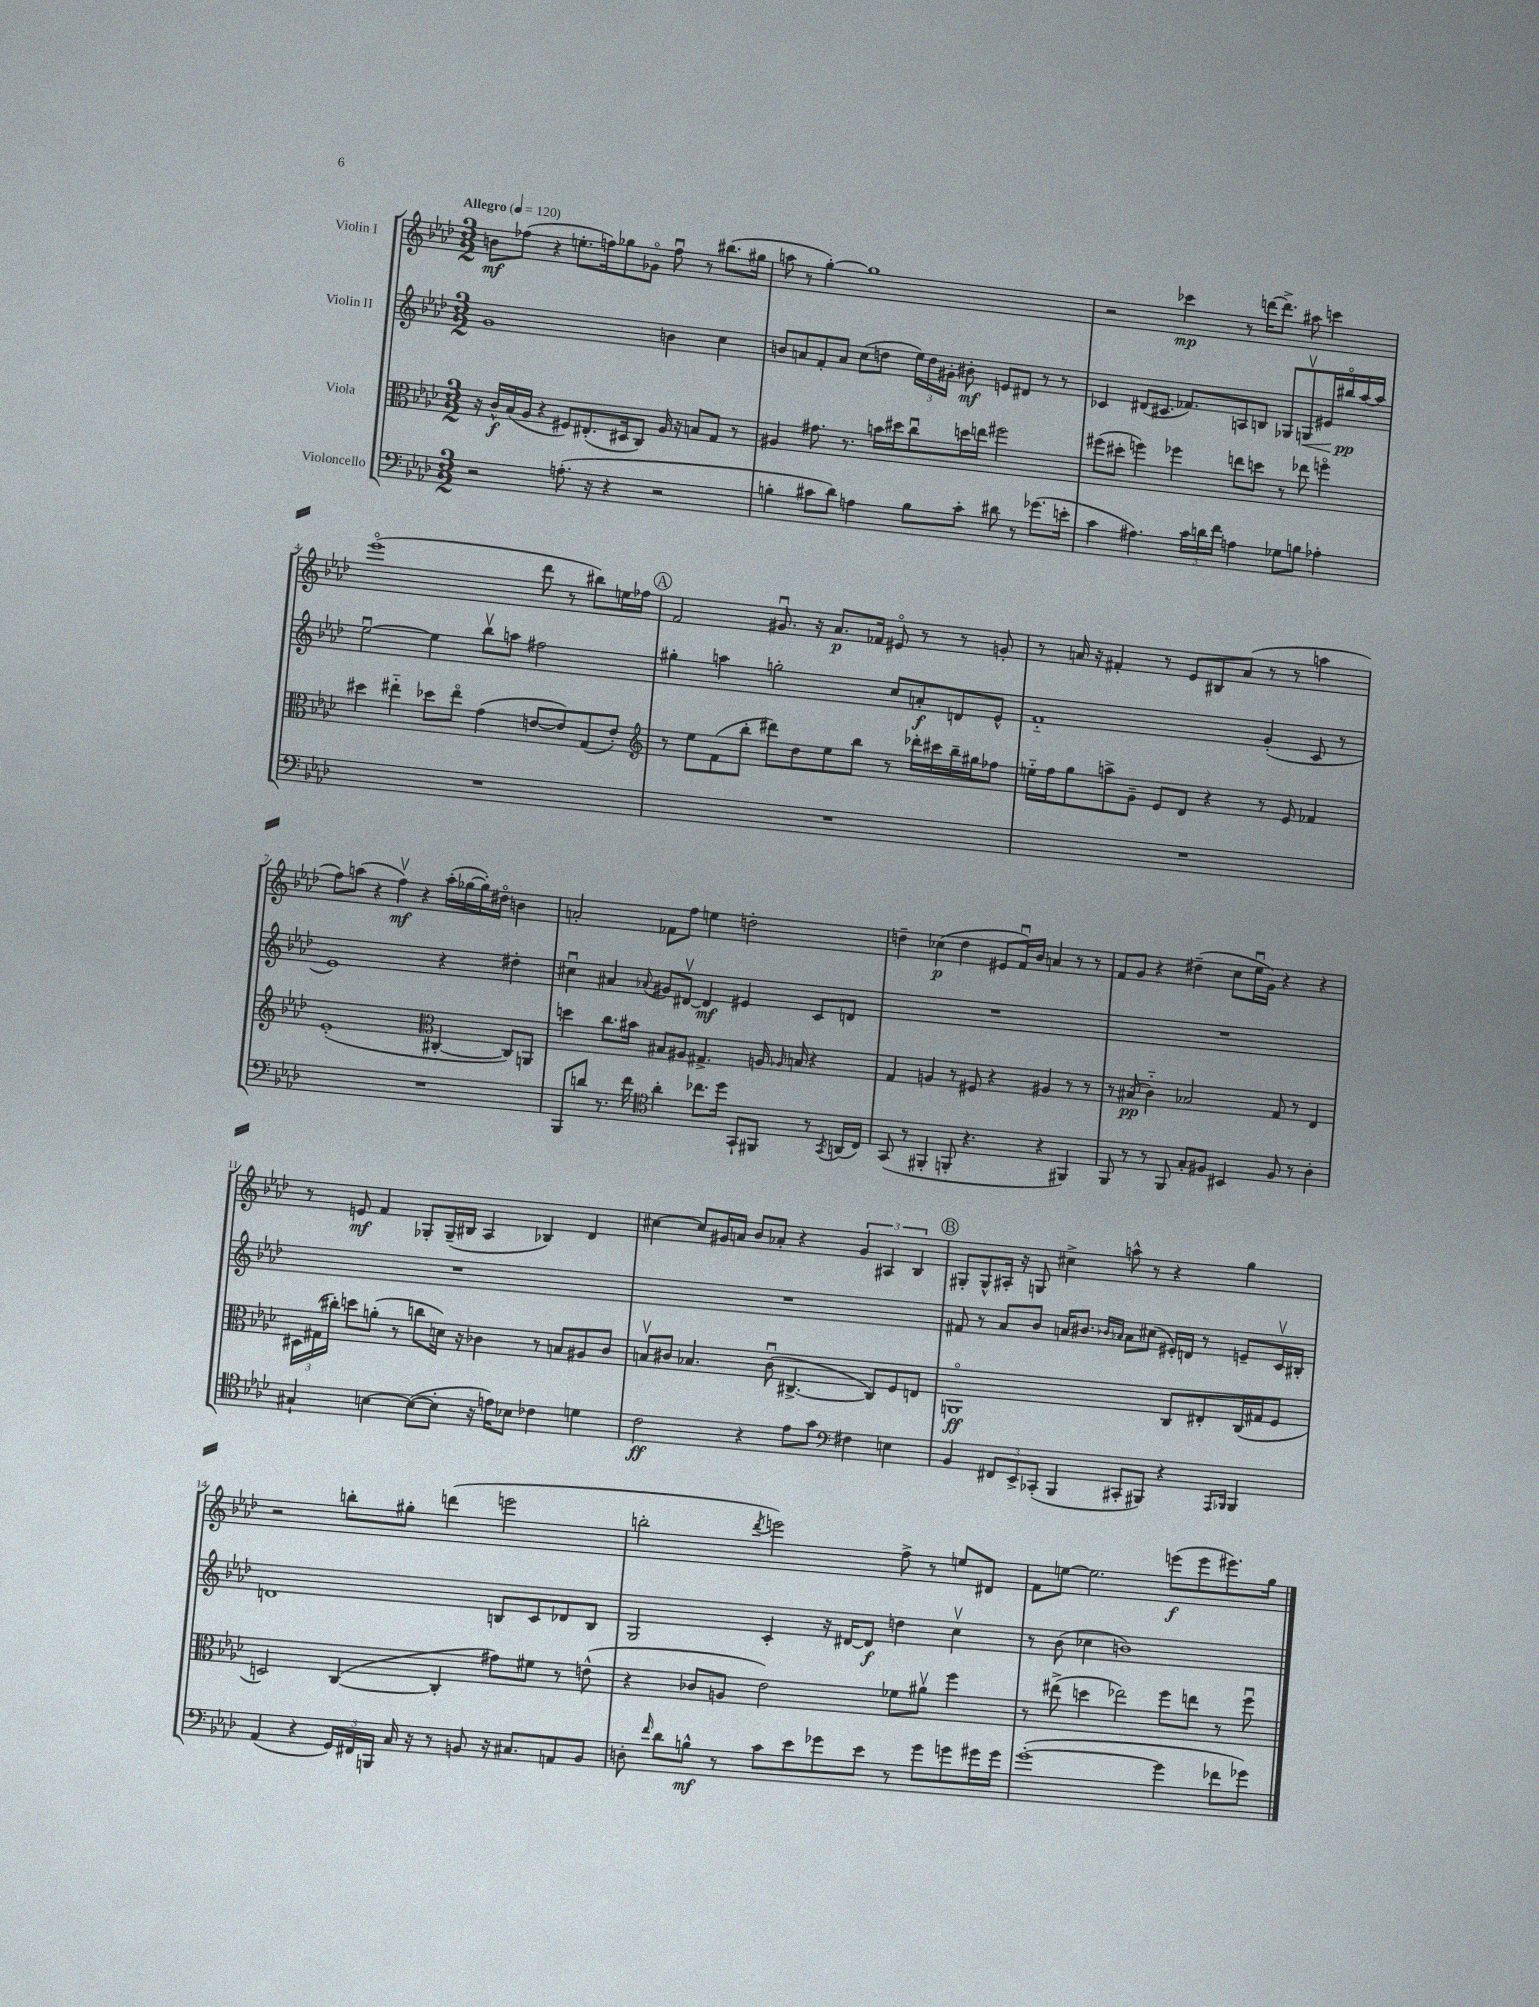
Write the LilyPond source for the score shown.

<<
\new StaffGroup <<
\new Staff = "s0" \with { instrumentName = "Violin I" } {
    \clef treble \key aes \major \numericTimeSignature \time 3/2 \tempo "Allegro" 4 = 120
    \autoBeamOff b'8[\mf fes''8]( r4 e''8.[-. f''16) ges''8 ges'8]\flageolet f''8\downbow r8 bis''8.[( gis''16] |
    a''8 r8 g''4~-.) g''1 |
    r2 ces'''4\mp r8 d'''16[~ d'''8.]-> ais''8 c'''4 |
    ees'''1\flageolet( des'''8 r8 bis''8[) e''16 fes''16] |
    \mark \markup { \circle "A" } f'2 gis'8.\downbow r16 aes'8.[\p fes'16] eis'8\flageolet r8 r8 g'8-. |
    r8 a'16 r16 fis'4-. r8 ees'8[ bis8 a'8]( r8 r8 a''4 |
    f''8[) a''8]( r4 f''4\upbow\mf) r4 a''16[-.( ges''16~ ges''16-.) dis''16]\flageolet b'4 |
    a'2-. fes'8[ f''8] e''4 d''2-. |
    d''4-- ces''4\p( d''4 eis'8[ f'16\downbow) bes'16] a'4 r8 r8 |
    f'8[ g'8] r4 dis''4--( c''8[ ees''16\downbow g'16]) r4 r4 |
    r8 e'8\mf f'4 ges8[-. ges16--( bis16] aes4 bes4) des'4 |
    cis''4~ cis''8[ gis'16 a'16] bes'8[ aes'8]-. r4 \tuplet 3/2 { gis'4 ais4 bes4 } |
    \mark \markup { \circle "B" } gis8[-. gis8-^ ais16]-. r16 g8 cis''4-> a''8-^ r8 r4 g''4 |
    r2 b''8[-. gis''8]-. d'''4( e'''2 |
    b''2-. \acciaccatura { des'''8 } e'''2) f''8-> r8 e''8[ dis'8] |
    f'8[ e''8]~ e''2. e'''8[\f( e'''8 eis'''8.) g''16] \bar "|." |
}
\new Staff = "s1" \with { instrumentName = "Violin II" } {
    \clef treble \key aes \major \numericTimeSignature \time 3/2
    \autoBeamOff g'1 b'4 c''4 |
    b'8[ a'8 f'8-. a'8] c''8[( d''8] \tuplet 3/2 { ees''16[) d''16 gis'16]-. } bis'8-.\mf e'8[ dis'8] r8 r8 |
    ces'4 dis'8[( cis'8.] fes'8.[) a8 b8] ges8[ g8\upbow\< eis'16 bis''16\flageolet\pp\! aes''16~ aes''16] |
    ees''2~\downbow ees''4 bes''8[\upbow a''8] fis''2 |
    \mark \markup { \circle "A" } gis''4-. a''4 g''2-. c''8[ a'8-.\f d'8 ees'8]-^ |
    f'1-_ g'4-.( c'8 r8 |
    ees'1) r4 dis''4-. |
    cis''4\downbow ais'4 \appoggiatura { aes'8 } gis'8[ dis'8]~\upbow dis'4\mf eis'4 c'8[ d'8] |
    R1. |
    R1. |
    R1. |
    R1. |
    \mark \markup { \circle "B" } fis'8 r8 aes'8[ bes'8] a'16[ bis'8.] \grace { bes'16[ aes'16] } aes'8[ cis''8]( eis'16[-.) d'16] r8 e'8[-- c'16\upbow bis16]-. |
    d'1 b8[ c'8 des'8 b8] |
    g2 c'4-. r16 dis'16[~ dis'8]\f d''4 c''4\upbow |
    r8 bes'8( ces''4 b'1) \bar "|." |
}
\new Staff = "s2" \with { instrumentName = "Viola" } {
    \clef alto \key aes \major \numericTimeSignature \time 3/2
    \autoBeamOff r16 c'16[-^\f bes16( aes16] r4 fis8[) eis8.-.( dis16 c8]) aes16 r16 b8[ g8] r8 |
    ais4 gis'8. r8. b'16[ dis''16 c''8\downbow d''16 e''16] fis''2 |
    fis''8[( dis''8]-. f''4) fes''4 e''8[ d''8] r8 ees''8 f''4\flageolet |
    dis''4 eis''4-_ des''8[ eis''8]\flageolet g'4( e'8[~ e'8) g8( e'8]-.) |
    \mark \markup { \circle "A" } \clef treble r8 ees''8[ f'8( bes''8]-. dis'''8[) des''8 ees''8 bes''8] r8 des'''16[-. cis'''16 bes''16-- gis''16 fes''8] |
    e''16[-_ f''16 g''8 a''8-> g'8]-- ees'8[ des'8] r4 r8 ees'8 fes'4 |
    ees'1-.( \clef alto cis4~-. cis8[) a,8] |
    d''4 c''8.[ bis'16] bis8[ ais8] gis4.-> a16 \grace { aes16 } b16 r4 |
    g4 a4 r8 fis8 r4 ais4 r8 r8 |
    r8 bis8\pp( c'4-_) bes2 g8 r8 ees4 |
    \tuplet 3/2 { dis16[ gis16( cis''16]-.) } d''8[ a'8]-.( r8 c''8[ d'16]) r16 ces'4 r8 b8[ ais8 ces'8] |
    b8[\upbow cis'8] bes4. cis'8\downbow( cis4.~-> cis8[) f8 e8] |
    \mark \markup { \circle "B" } a,1\flageolet\ff c8[ eis8-. c16( gis16 f8] |
    d2) c4~( c4-. gis'8[) fis'8] r8 e'8-^( |
    r4 ces'8[ a8] ees'2) fes'8[ ais'8]\upbow f''4 |
    r8 eis''8->( d''4 ees''2) f''8[ e''8] r8 f''8\downbow \bar "|." |
}
\new Staff = "s3" \with { instrumentName = "Violoncello" } {
    \clef bass \key aes \major \numericTimeSignature \time 3/2
    \autoBeamOff r2 a8.-.( r16 r4 r2 |
    b4-. cis'8[ des'8]) a4 b8[ cis'8]-. dis'8 r8 ges'8.[( e'16]-. |
    c'4 ais4.) \tuplet 3/2 { c'16[ d'16 f'16] } a4 ges8[ b8] aes4-. |
    R1. |
    \mark \markup { \circle "A" } R1. |
    R1. |
    R1. |
    bes,,8[ d'8] r8. f'16 \clef tenor aes'4-. ces''8.[ des''16] g,8[-! fis,8] r8 \acciaccatura { g,8 } a,16[( c16]) |
    g,8( r8 fis,4-. f,8-. r4. r4 fis,4) |
    f,8 r8 r8 f,8 g8[-. fis8] bis,4 fis8 r8 aes4-. |
    gis4-! b4~ b8[~( b8]-. r16 e'16[) bes8] ces'4 d'4 |
    c'2\ff r4 ees'8[ g'8] \clef bass fis4 e4 |
    \mark \markup { \circle "B" } bes,4 \tuplet 3/2 { fis,8[ ees,8-> ces,8]-.( } bes,,4 cis,8[-. bis,,8]) r4 \grace { aes,,16[ bes,,16] } bes,,4 |
    aes,4( r4 \tuplet 3/2 { g,16[) fis,16 b,,16] } c16 r16 r8 b,8 r16 cis8.[ a,8 b,8] |
    d8-. \grace { f'16 } des'8[ b8]-^\mf r8 c'8[ ees'8 ges'8 ees'8] r8 ges'8[ g'8 gis'16 gis'16] |
    g'1~-.( g'4 fes'8[ ges'8]) \bar "|." |
}
>>
>>
